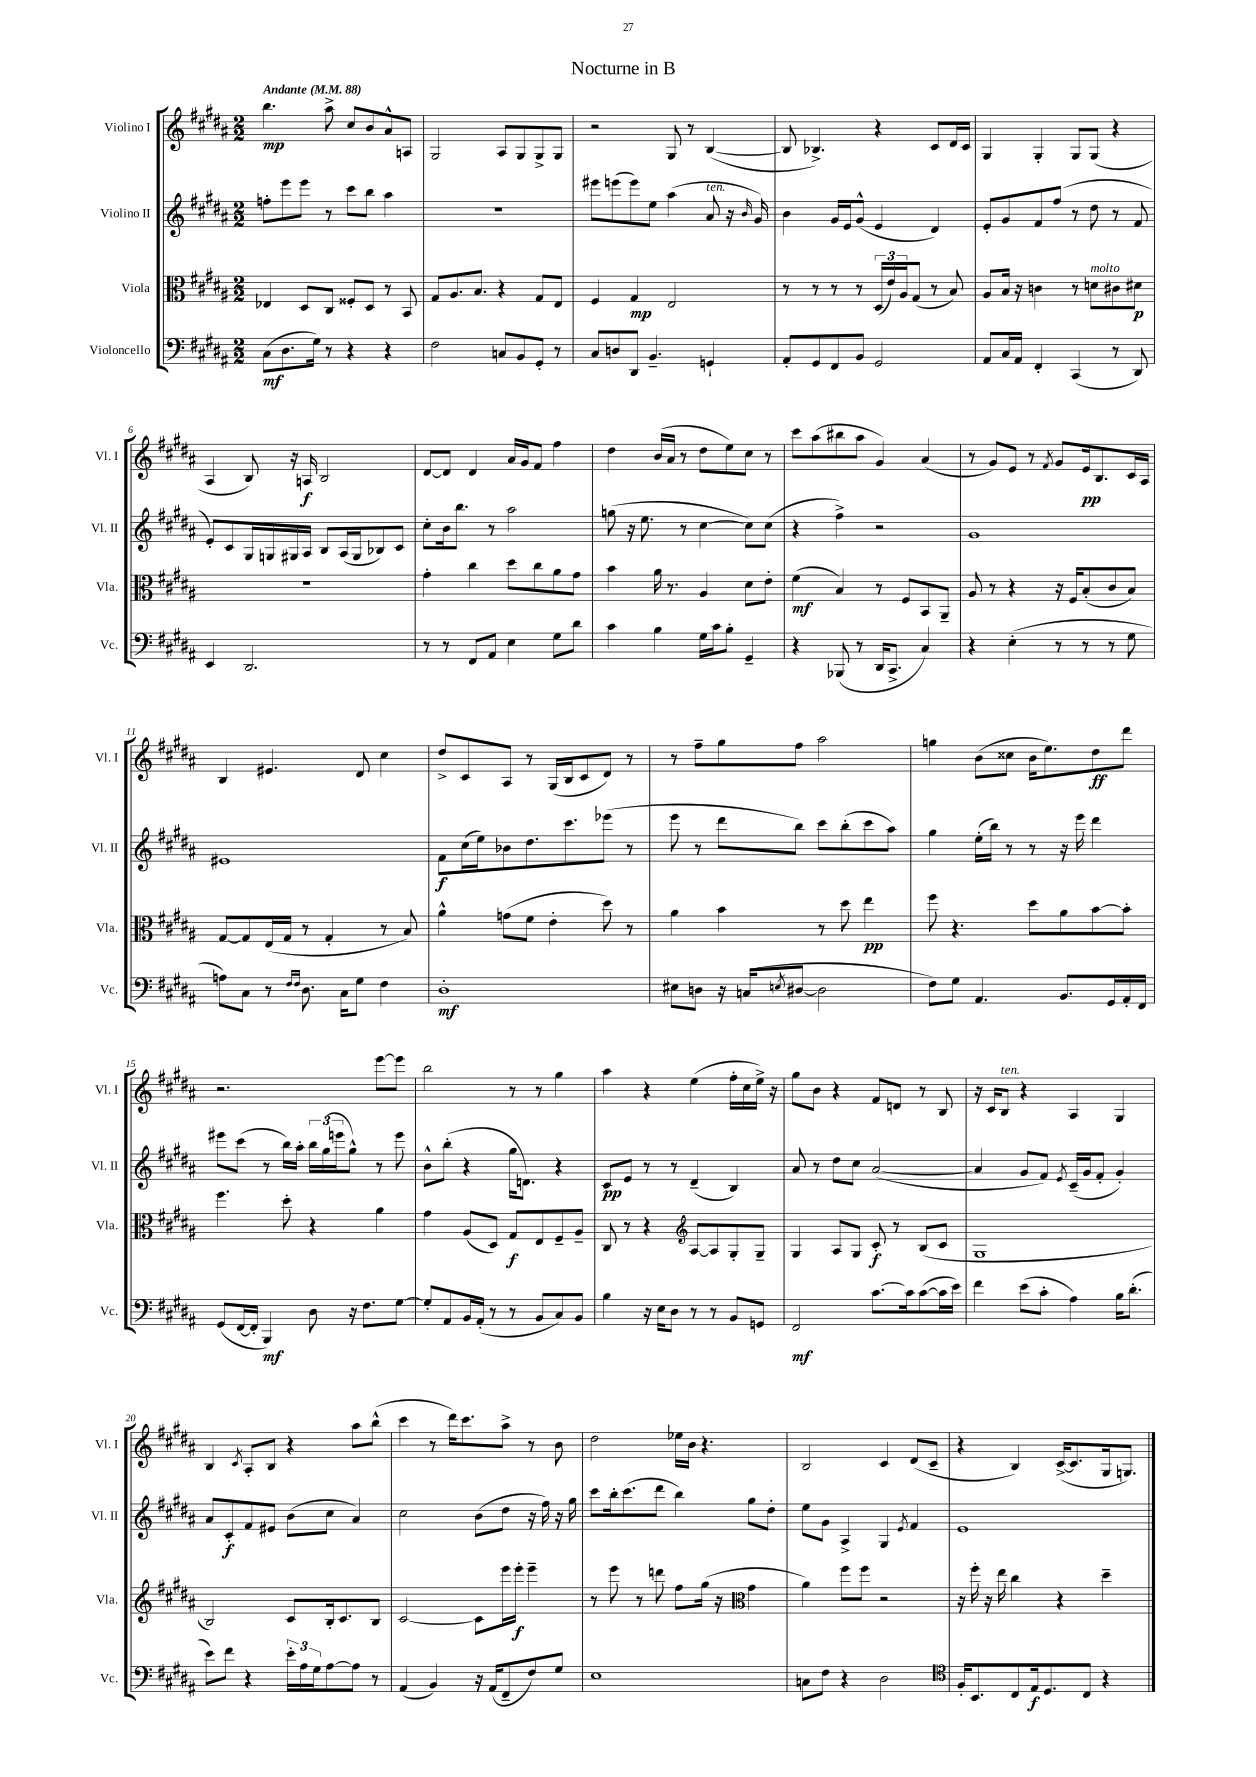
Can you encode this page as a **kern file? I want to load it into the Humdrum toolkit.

**kern	**kern	**kern	**kern
*staff4	*staff3	*staff2	*staff1
*clefF4	*clefC3	*clefG2	*clefG2
*k[f#c#g#d#a#]	*k[f#c#g#d#a#]	*k[f#c#g#d#a#]	*k[f#c#g#d#a#]
*M2/2	*M2/2	*M2/2	*M2/2
*MM88	*MM88	*MM88	*MM88
(8C#	4E-	8ff'	4.bb
8.D#	.	8eee	.
.	8D#	8eee	.
16G#)	.	.	.
8r	8C#	8r	8aa#^
4r	8F##'	8ccc#	8cc#
.	8D#	8bb	8b
4r	8r	4aa#	8a#^^
.	8BB	.	8A
=	=	=	=
2F#	8G#	1r	2G#
.	8.A#	.	.
.	8.B	.	.
8C	4r	.	8A#
8BB	.	.	8G#
8GG#'	8G#	.	8G#^
8r	8E	.	8G#
=	=	=	=
8C#	4F#	8eee#	2r
8D	.	(8eee	.
8DD#	4G#	8eee)	.
4.BB~	.	8ee	.
.	2E	(4aa#	8G#
.	.	.	8r
4GG`	.	8a#	([4B
.	.	16r	.
.	.	16qqb	.
.	.	16g#)	.
=	=	=	=
8AA#'	8r	4b	8B]
8GG#	8r	.	4.B-^)
8FF#	8r	16g#	.
.	.	16e	.
8BB	8r	(8g#^^	.
2GG#	(24D#	4e	4r
.	24e)	.	.
.	24A#	.	.
.	(8G#	.	.
.	8r	4d#)	8c#
.	8B)	.	16d#
.	.	.	16c#
=	=	=	=
8AA#	8A#	8e'	4G#
16C#	16B	8g#	.
16AA#	16r	.	.
4FF#'	4c	8f#	4G#'
.	.	(8ff#	.
(4CC#	8r	8r	8G#
.	8d	8dd#	(8G#
8r	8c#	8r	4r
8DD#)	8d#	8f#	.
=	=	=	=
4EE	1r	8e')	4A#
.	.	8c#	.
2.DD#	.	16G#	8B)
.	.	16G	.
.	.	16G#	16r
.	.	16A#	16A
.	.	8B	2B
.	.	(16A#	.
.	.	16G#	.
.	.	8B-)	.
.	.	8c#	.
=	=	=	=
8r	4g#'	8cc#'	[8d#
8r	.	16b	8d#]
.	.	8.bb	.
8FF#	4cc#	.	4d#
8AA#	.	8r	.
4E	8dd#	2aa#	16a#
.	.	.	16g#
.	8cc#	.	8f#
8G#	8a#	.	4ff#
8d#	8g#	.	.
=	=	=	=
4c#	4b	(8gg	4dd#
.	.	16r	.
.	.	8.ee	.
4B	16a#	.	(16b
.	8.r	.	16a#
.	.	8r	8r
16G#	4A#	[4cc#	8dd#
16c#	.	.	.
8B'	.	.	8ee)
4GG#~	8d#	8cc#])	8cc#
.	8e'	(8cc#	8r
=	=	=	=
4r	(4f#	4r	8ccc#
.	.	.	(8aa#
(8BBB-	4B)	4ff#^)	8bb#
8r	.	.	8aa#
16DD#	8r	2r	4g#)
8.CC#^	.	.	.
.	8F#	.	.
4C#)	8BB	.	(4a#
.	8AA#~	.	.
=	=	=	=
4r	8A#	1g#	8r
.	8r	.	8g#)
(4E'	4r	.	8e
.	.	.	8r
.	.	.	8qf#
8r	16r	.	8g#
.	16F#	.	.
8r	(8B'	.	16e
.	.	.	8.B
8r	8c#	.	.
8G#	8B)	.	16c#
.	.	.	16A#
=	=	=	=
8A)	[8G#	1e#	4B
8C#	8G#]	.	.
8r	(16E	.	4.e#
.	16G#	.	.
16qqF#	.	.	.
16qqF#	.	.	.
8.D#	8r	.	.
.	4G#'	.	.
16C#	.	.	.
8G#	.	.	8d#
4F#	8r	.	4cc#
.	8B)	.	.
=	=	=	=
1D#'	4a#^^	8f#	8dd#^
.	.	(16cc#	8c#
.	.	16ee)	.
.	(8g	8b-	8A#
.	8f#	8.dd#	8r
.	4e'	.	(16G#
.	.	8.ccc#	16B
.	.	.	8c#
.	8dd#)	(8eee-	8d#)
.	8r	8r	8r
=	=	=	=
8E#	4a#	8eee	8r
8D	.	8r	8ff#~
16r	4b	8ddd#	8gg#
(16C	.	.	.
8qE	.	.	.
[8D#	.	8bb)	8ff#
2D#]	8r	8ccc#	2aa#
.	8dd#	(8bb'	.
.	4ee	8ccc#	.
.	.	8aa#)	.
=	=	=	=
8F#)	8ff#	4gg#	4gg
8G#	4.r	.	.
4.AA#	.	(16ee'	(8b
.	.	16bb)	.
.	.	8r	8cc##
.	8dd#	8r	16b
.	.	.	8.ee)
8.BB	8a#	16r	.
.	.	16eee	.
.	[8b	4ddd#	8dd#
16GG#	.	.	.
16AA#'	8b']	.	8ddd#
16FF#	.	.	.
=	=	=	=
(8GG#	4.ff#	8eee#	2.r
[16FF#	.	(8ccc#	.
16FF#']	.	.	.
4BBB)	.	8r	.
.	8dd#'	16bb)	.
.	.	16aa#'	.
8D#	4r	24bb	.
.	.	(24gg#	.
.	.	24eee	.
16r	.	8gg#^^)	.
8.F#	.	.	.
.	4a#	8r	[8eee
[8G#	.	8eee	8eee]
=	=	=	=
8G#']	4g#	8b^^	2bb
8AA#	.	(8bb'	.
16BB	(8A#	4r	.
(16AA#'	.	.	.
8r	8D#)	.	.
8r	8G#	16gg#	8r
.	.	8.d)	.
8BB	8E	.	8r
8C#)	8F#~	4r	4gg#
8BB	8A#~	.	.
=	=	=	=
4B	8C#	8c#	4aa#
.	8r	8e	.
16r	4r	8r	4r
16E	.	.	.
8D#	.	8r	.
*	*clefG2	*	*
8r	[8A#	(4d#~	(4ee
8r	8A#]	.	.
8BB	8G#'	4B)	16ff#'
.	.	.	16cc#
8GG	8G#~	.	16ee^)
.	.	.	16r
=	=	=	=
2FF#	4G#	8a#	8gg#
.	.	8r	8b
.	8A#	8dd#	4r
.	8G#	8cc#	.
[8.c#	8c#'	([2a#	8f#
.	8r	.	8d
16c#]	.	.	.
([8c#	(8B	.	8r
16c#]	8c#	.	8B
16e)	.	.	.
=	=	=	=
4f#	1G#	4a#]	16r
.	.	.	16c#
.	.	.	8B
(8e	.	8g#	4r
8c#'	.	8f#)	.
.	.	8qe	.
4A#)	.	(16c#~	4A#
.	.	16g#	.
.	.	8f#'	.
16B	.	4g#')	4G#
(8.d#'	.	.	.
=	=	=	=
8e)	2B)	8a#	4B
8f#	.	8c#'	.
.	.	.	8qc#
4r	.	8f#	8A#'
.	.	8e#	8B
24e'	8c#	(8b	4r
24A#	.	.	.
24G#	.	.	.
[8A#	16B'	8cc#	.
.	8.c#	.	.
8A#]	.	4a#)	8aa#
8r	8B	.	(8bb^^
=	=	=	=
(4AA#	[2c#	2cc#	4ccc#
4BB)	.	.	8r
.	.	.	16ddd#)
.	.	.	8.ccc#
16r	8c#]	(8b	.
(16AA#	.	.	.
8FF#~	16eee	8dd#	8aa#^
.	16eee'	.	.
8F#)	4eee~	16r	8r
.	.	16ff#)	.
8G#	.	16r	8b
.	.	16gg#	.
=	=	=	=
1E	8r	8ccc#	2dd#
.	8eee	16bb'	.
.	.	(8.ccc#	.
.	8r	.	.
.	8ddd	8ddd#	.
.	8ff#	4bb)	16ee-
.	.	.	16b
.	(16gg#	.	4.r
.	16r	.	.
*	*clefC3	*	*
.	4g#	8gg#	.
.	.	8dd#'	.
=	=	=	=
8C	4a#)	8ee	2B
8F#	.	8g#	.
4r	8ff#	4A#^	.
.	8ff#	.	.
2D#	2r	4G#	4c#
.	.	8qe	.
.	.	4f#	(8d#
.	.	.	8c#~
=	=	=	=
*clefC4	*	*	*
16F#'	16r	1e	4r
8.BB	16ff#'	.	.
.	16r	.	.
.	16ee	.	.
8C#	4cc#	.	4B)
16E	.	.	.
8.D#	.	.	.
.	4r	.	([16c#^
.	.	.	8.c#]
8C#	.	.	.
4r	4dd#~	.	16G#
.	.	.	8.G)
==	==	==	==
*-	*-	*-	*-
